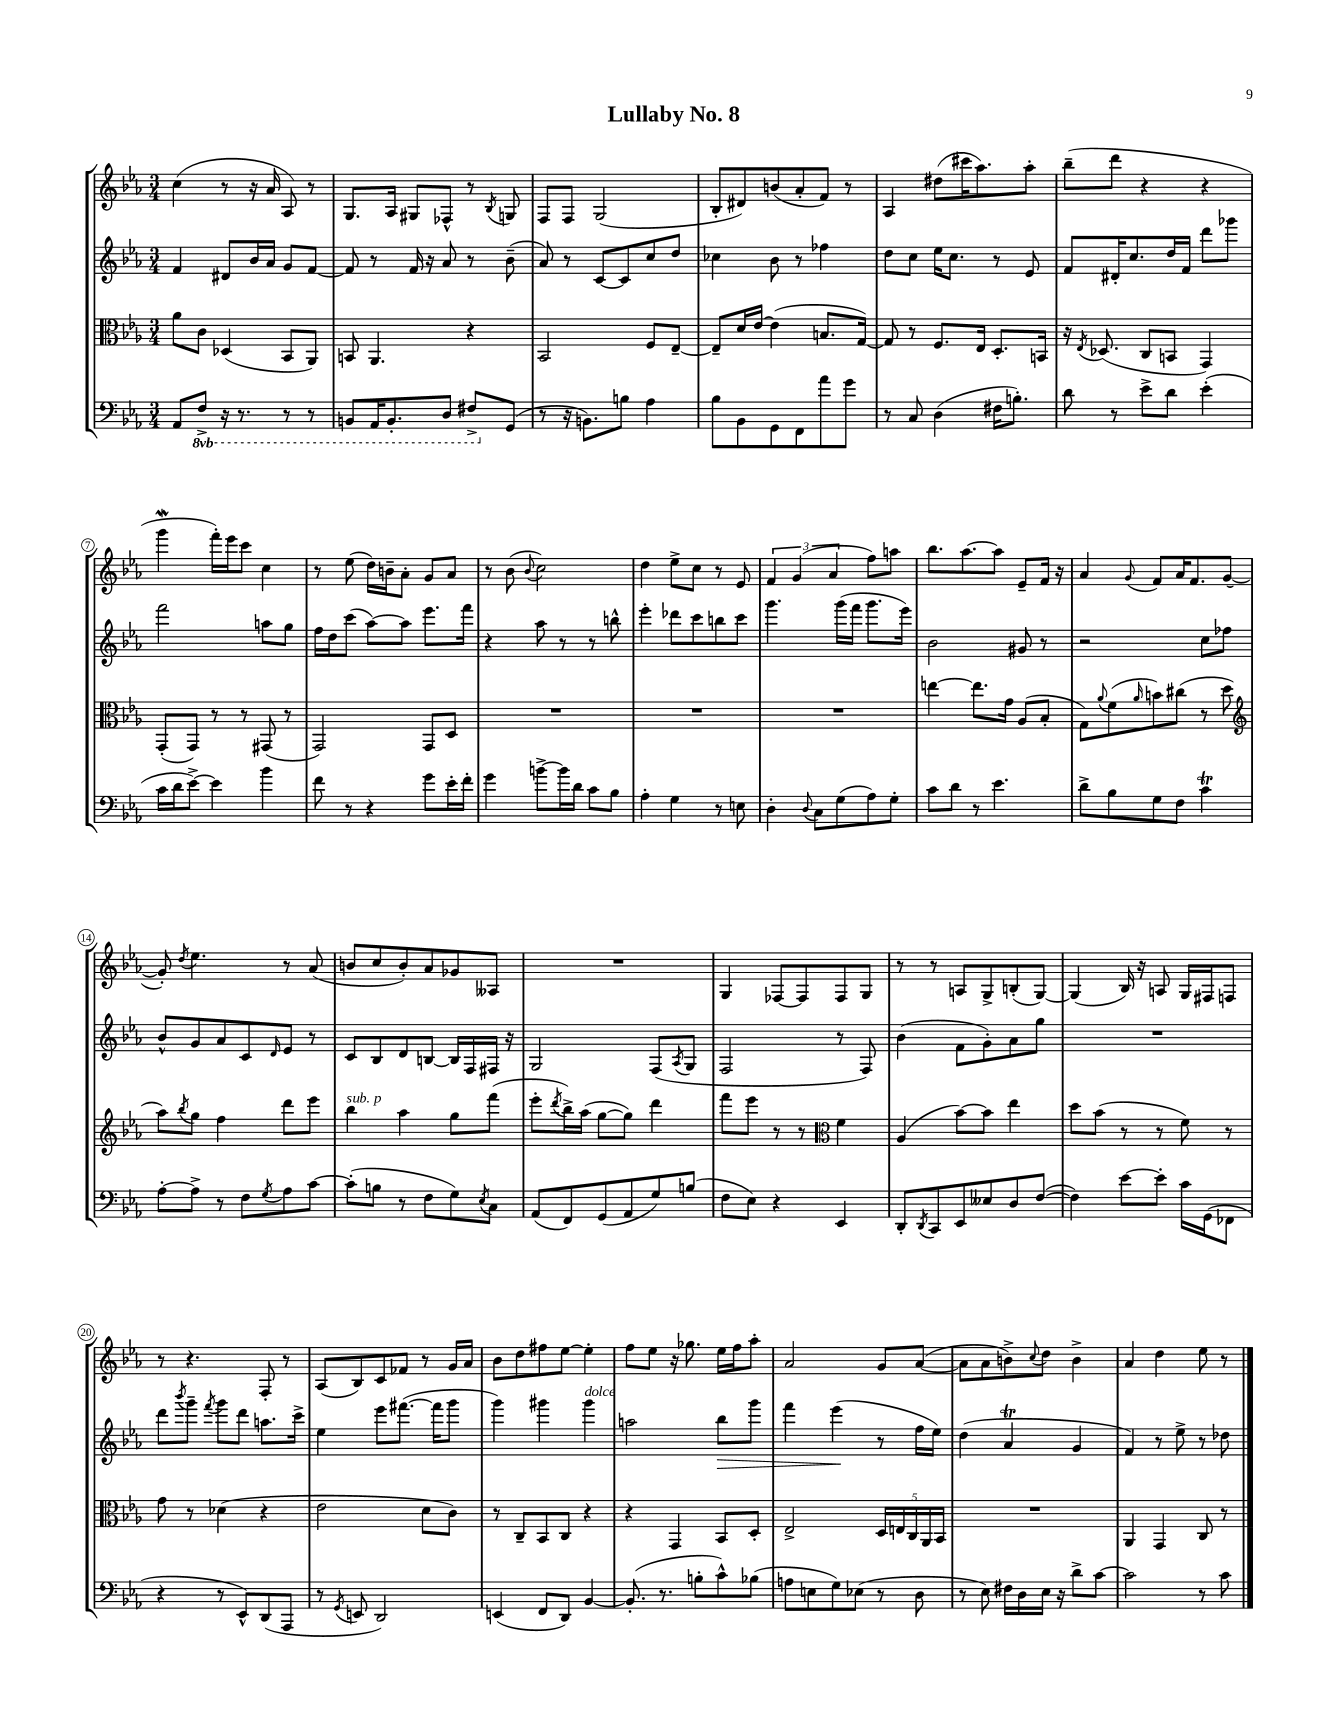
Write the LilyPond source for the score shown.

\header { title = "Lullaby No. 8" }
<<
\new StaffGroup <<
\new Staff = "s0" {
    \clef treble \key ees \major \numericTimeSignature \time 3/4
    c''4( r8 r16 aes'16 aes8) r8 |
    g8. aes16 gis8 fes8-^ r8 \acciaccatura { bes8 } g8 |
    f8 f8 g2( |
    bes8-. dis'8) b'8( aes'8-. f'8) r8 |
    aes4 dis''8( cis'''16 aes''8.) aes''8-. |
    bes''8--( d'''8 r4 r4 |
    g'''4\mordent f'''16-.) ees'''16 c'''8 c''4 |
    r8 ees''8( d''16) b'16-- aes'8-. g'8 aes'8 |
    r8 bes'8( \appoggiatura { bes'8 } c''2) |
    d''4 ees''8-> c''8 r8 ees'8 |
    \tuplet 3/2 { f'4 g'4( aes'4 } f''8) a''8 |
    bes''8. aes''8.~ aes''8 ees'8-- f'16 r16 |
    aes'4 \appoggiatura { g'8 } f'8 aes'16 f'8. g'8~( |
    g'8-.) \acciaccatura { d''8 } ees''4. r8 aes'8( |
    b'8 c''8 b'8-.) aes'8 ges'8 aeses8 |
    R2. |
    g4 fes8~ fes8 fes8 g8 |
    r8 r8 a8 g8-> b8-.( g8~) |
    g4( bes16) r16 a8 g16 fis16 f8 |
    r8 r4. f8-. r8 |
    aes8( bes8) c'8 fes'8 r8 g'16 aes'16 |
    bes'8 d''8 fis''8 ees''8~ ees''4-. |
    f''8 ees''8 r16 ges''8. ees''16 f''16 aes''8-. |
    aes'2 g'8 aes'8~( |
    aes'8 aes'8 b'8->) \appoggiatura { c''8 } d''8 b'4-> |
    aes'4 d''4 ees''8 r8 \bar "|." |
}
\new Staff = "s1" {
    \clef treble \key ees \major \numericTimeSignature \time 3/4
    f'4 dis'8 bes'16 aes'16 g'8 f'8~ |
    f'8 r8 f'16 r16 aes'8 r8 bes'8--( |
    aes'8) r8 c'8~ c'8 c''8 d''8 |
    ces''4 bes'8 r8 fes''4 |
    d''8 c''8 ees''16 c''8. r8 ees'8 |
    f'8 dis'16-. c''8. d''16 f'16 d'''8 ges'''8 |
    f'''2 a''8 g''8 |
    f''16 d''16 c'''8( aes''8~) aes''8 ees'''8. f'''16 |
    r4 aes''8 r8 r8 b''8-^ |
    ees'''4-. des'''8 c'''8 b''8 c'''8 |
    g'''4. g'''16( f'''16 g'''8. ees'''16) |
    bes'2 gis'8 r8 |
    r2 c''8 fes''8 |
    bes'8-^ g'8 aes'8 c'8 \grace { d'16 } ees'8 r8 |
    c'8 bes8 d'8 b8~ b16 f16 fis16 r16 |
    g2 f8( \acciaccatura { aes8 } g8 |
    f2 r8 f8) |
    bes'4( f'8 g'8-.) aes'8 g''8 |
    R2. |
    d'''8 \acciaccatura { bes'''8 } g'''8-- \acciaccatura { f'''8 } g'''8 d'''8 a''8. c'''16-> |
    ees''4 ees'''8 fis'''8.~( fis'''16 g'''8 |
    g'''4) gis'''4 gis'''4^\markup { \italic "dolce" } |
    a''2 bes''8\> g'''8 |
    f'''4 ees'''4\!( r8 f''16 ees''16) |
    d''4( aes'4\trill g'4 |
    f'4) r8 ees''8-> r8 des''8 \bar "|." |
}
\new Staff = "s2" {
    \clef alto \key ees \major \numericTimeSignature \time 3/4
    aes'8 c'8 des4( bes,8 aes,8) |
    b,8 aes,4. r4 |
    bes,2 f8 ees8~-- |
    ees8-- d'16 ees'16~ ees'4( b8. g16~) |
    g8 r8 f8. ees16 d8.-. b,16 |
    r16 \acciaccatura { ees8 } des8.( c8 b,8 g,4) |
    g,8-.( g,8) r8 r8 gis,8( r8 |
    g,2) g,8 d8 |
    R2. |
    R2. |
    R2. |
    e''4~ e''8. g'16 aes8( bes8-. |
    g8) \appoggiatura { aes'8 } f'8( \grace { aes'16 } b'8) cis''8( r8 d''8 |
    \clef treble aes''8) \acciaccatura { bes''8 } g''8 f''4 d'''8 ees'''8 |
    bes''4^\markup { \italic "sub. p" } aes''4 g''8 f'''8( |
    ees'''8-. \acciaccatura { d'''8 } bes''16->) aes''16( g''8~ g''8) d'''4 |
    f'''8 ees'''8 r8 r8 \clef alto f'4 |
    aes4( bes'8~) bes'8 ees''4 |
    d''8 bes'8( r8 r8 f'8) r8 |
    g'8 r8 des'4( r4 |
    ees'2 d'8 c'8) |
    r8 c8-- bes,8 c8 r4 |
    r4 g,4 bes,8 d8-. |
    ees2-> \tuplet 5/4 { d16 e16 c16 aes,16 bes,16 } |
    R2. |
    aes,4 g,4 c8 r8 \bar "|." |
}
\new Staff = "s3" {
    \clef bass \key ees \major \numericTimeSignature \time 3/4 \set Staff.ottavationMarkups = #ottavation-simple-ordinals
    aes,8 \ottava #-1 f,8-> r16 r8. r8 r8 |
    b,,8 aes,,16 b,,8.-. d,8 fis,8-> \ottava #0 g,8( |
    r8 r16 b,8.) b8 aes4 |
    bes8 bes,8 g,8 f,8 aes'8 g'8 |
    r8 c8 d4( fis16 b8.-.) |
    d'8 r8 ees'8-> d'8 ees'4-.( |
    c'16 d'16 ees'8~->) ees'4 bes'4 |
    f'8 r8 r4 g'8 ees'16-. f'16-. |
    g'4 b'8~-> b'16 d'16 c'8 bes8 |
    aes4-. g4 r8 e8 |
    d4-. \appoggiatura { d8 } c8 g8( aes8) g8-. |
    c'8 d'8 r8 ees'4. |
    d'8-> bes8 g8 f8 c'4\trill |
    aes8~-. aes8-> r8 f8 \acciaccatura { g8 } aes8 c'8~ |
    c'8-.( b8 r8 f8 g8) \acciaccatura { ees8 } c8 |
    aes,8( f,8) g,8( aes,8 g8) b8( |
    f8 ees8) r4 ees,4 |
    d,8-. \acciaccatura { d,8 } c,8 ees,8 eeses8 d8 f8~( |
    f4) ees'8~ ees'8-. c'16 g,16( fes,8 |
    r4 r8 ees,8-^) d,8( aes,,8 |
    r8 \acciaccatura { g,8 } e,8 d,2) |
    e,4( f,8 d,8) bes,4~ |
    bes,8.-.( r8. b8-. c'8-^) bes8( |
    a8 e8 g8) ees8( r8 d8 |
    r8 ees8) fis16 d16 ees16 r16 d'8-> c'8~ |
    c'2 r8 c'8 \bar "|." |
}
>>
>>
\layout { \context { \Score \override BarNumber.stencil = #(make-stencil-circler 0.1 0.3 ly:text-interface::print) } }
